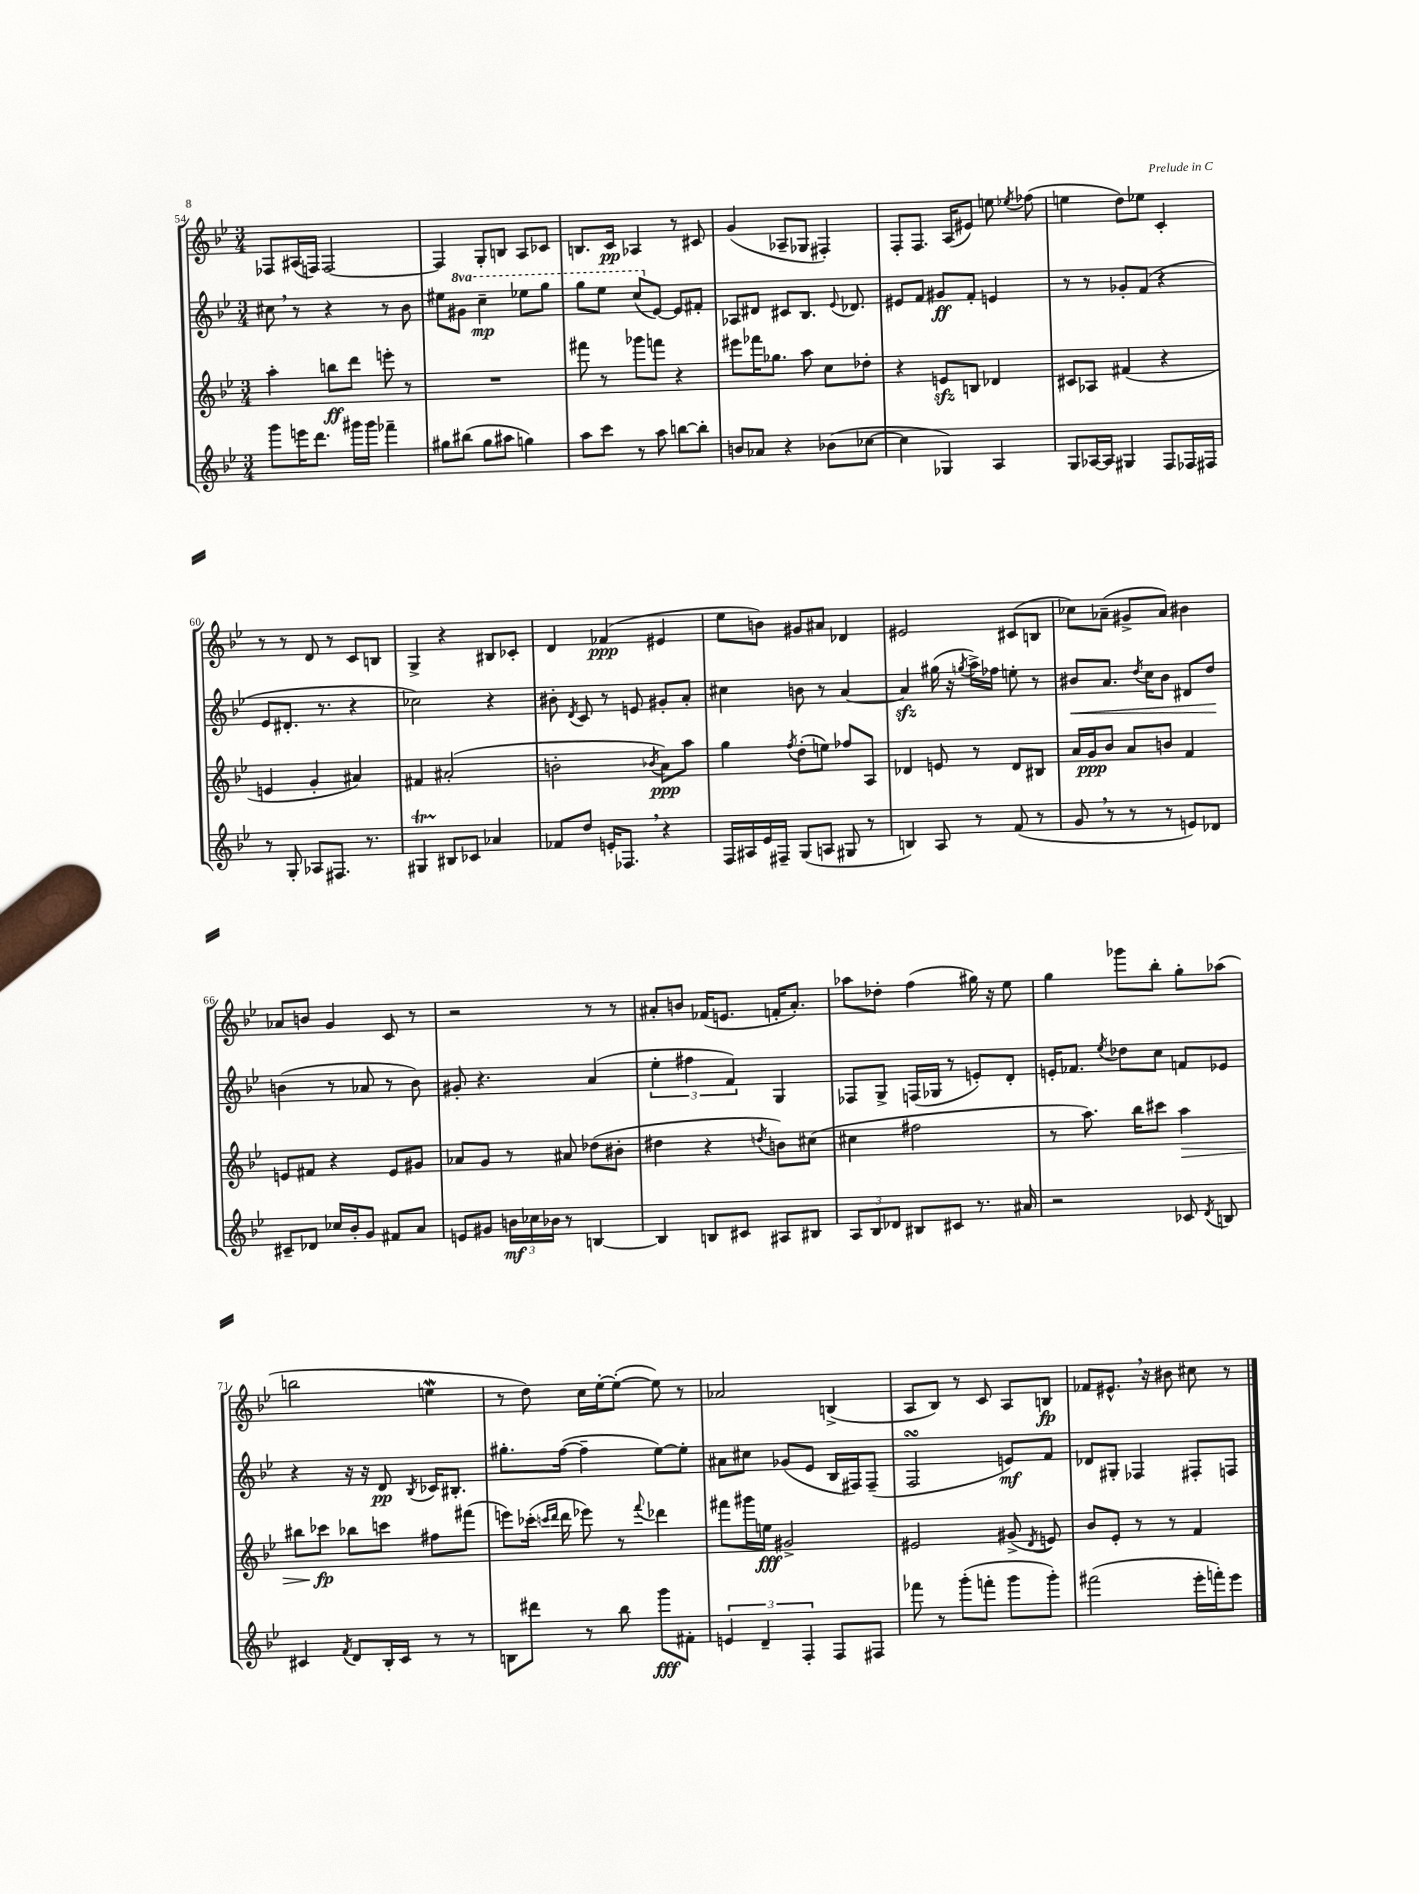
<<
\new StaffGroup <<
\new Staff = "s0" {
    \clef treble \key bes \major \numericTimeSignature \time 3/4
    \autoBeamOff fes8[ ais16( f16]) f2~ |
    f4 g8[-. b8] a8[ ces'8] |
    b8.[ c'16]\pp aes4 r8 cis'8 |
    g'4( aes8[-- ges8] fis4-.) |
    f8[-. f8.] a16[( eis'8]) e''8 \acciaccatura { ees''8 } fes''8( |
    e''4 d''8[) ees''8] c'4-. |
    r8 r8 d'8 r8 c'8[ b8] |
    g4-> r4 bis8[ ces'8]-. |
    d'4 fes'4\ppp( eis'4 |
    ees''8[ b'8]) gis'8[ ais'8] des'4 |
    eis'2 cis'8[( b8] |
    ces''8[) aes'8]--( gis'8[-> aes'8]) bis'4 |
    aes'8[ b'8] g'4 c'8 r8 |
    r2 r8 r8 |
    ais'8[-. b'8] fes'16[( e'8.] f'16[-. ais'8.]-.) |
    aes''8[ des''8]-. f''4( gis''16) r16 ees''8 |
    g''4 ges'''8[ bes''8]-. g''8[-. aes''8]( |
    b''2 e''4\mordent |
    r8 d''8) c''16[ ees''16~-. ees''8]~-.( ees''8) r8 |
    aes'2 b4->( |
    a8[ bes8]) r8 c'8 a8[ b8]\fp |
    fes'8[ eis'8.]-^ \breathe r16 bis'8 cis''8 r8 \bar "|." |
}
\new Staff = "s1" {
    \clef treble \key bes \major \numericTimeSignature \time 3/4 \set Staff.ottavationMarkups = #ottavation-simple-ordinals
    \autoBeamOff cis''8 \breathe r8 r4 r8 bes'8 |
    eis''8[ \ottava #1 gis''8] c'''4--\mp ees'''!8[ g'''8] |
    g'''8[ ees'''8] c'''8[( \ottava #0 ees'8]~) ees'8[ fis'8]-. |
    aes8[ dis'8] cis'8[ bes8.] \appoggiatura { ees'8 } des'8. |
    eis'8[ f'8] gis'8[\ff f'8]-. e'4 |
    r8 r8 ges'8[-. f'8]( r4 |
    ees'8[ dis'8.]-. r8. r4 |
    ces''2) r4 |
    bis'8-. \acciaccatura { d'8 } c'8 r8 e'8 gis'8[-. a'8]-. |
    cis''4 b'8 r8 a'4~ |
    a'4\sfz gis''16( r16 \acciaccatura { g''8 } a''16[->) fes''16] e''8-. r8 |
    bis'8[\< a'8.] \acciaccatura { d''8 } c''16[ bis'8] dis'8[ d''8]\! |
    b'4( r8 aes'8 r8 b'8) |
    gis'8-. r4. a'4( |
    \tuplet 3/2 { ees''4-. fis''4 f'4) } g4 |
    fes8[ g8]-> f16[( ges16] r8 e'8[-.) d'8]-. |
    e'16[-. fes'8.] \acciaccatura { ees''8 } des''8[ c''8] f'8[ ees'8] |
    r4 r16 r16 d'8\pp \acciaccatura { bes8 } ces'16[ bis8.]-. |
    gis''8.[-. f''16]~( f''4-- ees''8[~) ees''8]-. |
    ais'8[ cis''8] ges'8[( ees'8] bes16[ fis16) fis8]--( |
    f2\turn e'8[\mf) f'8] |
    des'8[ gis8]-. fes4 fis8[-. f8] \bar "|." |
}
\new Staff = "s2" {
    \clef treble \key bes \major \numericTimeSignature \time 3/4
    \autoBeamOff a''4-. b''8[\ff d'''8] e'''8-. r8 |
    R2. |
    fis'''8 r8 ges'''8[ f'''8] r4 |
    eis'''8[ fes'''16 ges''8.] a''8 c''8[ des''8]-. |
    r4 e'8[\sfz b8] des'4 |
    cis'8[ aes8] fis'4( r4 |
    e'4 g'4-. ais'4) |
    fis'4 ais'2-.( |
    b'2-. \acciaccatura { bes'8 } a'8[\ppp) a''8] |
    g''4 \acciaccatura { f''8 } d''8[-.( e''8]) fes''8[ a8] |
    des'4 e'8 r8 des'8[ bis8] |
    a'16[ g'16\ppp bes'8] a'8[ b'8] f'4 |
    e'8[ fis'8] r4 e'8[ gis'8] |
    aes'8[ g'8] r8 ais'8 des''8[( bis'8]-. |
    dis''4 r4 \acciaccatura { d''8 } b'8[) cis''8]( |
    cis''4 fis''2 |
    r8 a''8.) bes''16[ cis'''8] a''4\> |
    bis''8[ ces'''8]\fp\! bes''8[ c'''8] fis''8[ fis'''8]( |
    e'''8[) ces'''16]-.( \grace { c'''16[ d'''16] } d'''16 ees'''8) r8 \appoggiatura { f'''8 } des'''4 |
    fis'''8[ gis'''16 e''16]\fff gis'2-> |
    eis'2 gis'8->( \acciaccatura { d'8 } e'8) |
    bes'8[ ees'8]-. r8 r8 f'4 \bar "|." |
}
\new Staff = "s3" {
    \clef treble \key bes \major \numericTimeSignature \time 3/4
    \autoBeamOff g'''8[ e'''16 d'''8.] gis'''16[ gis'''16] fes'''4-- |
    gis''8[ bis''8]( gis''8[ ais''8] g''4) |
    a''8[ c'''8] r8 a''8 b''8[~ b''8]-. |
    b'8[ aes'8] r4 bes'8[( ces''8]~ |
    ces''4 ges4) a4 |
    g8[ aes16~ aes16] gis4 f8[ fes16 fis16] |
    r8 g8-. aes8[ fis8.] r8. |
    gis4\startTrillSpan bis8[\stopTrillSpan ces'8] aes'4 |
    fes'8[ d''8] e'16[-. fes8.] \breathe r4 |
    f16[ ais16 ees'16 fis16]-- g8[( a8] gis8 r8 |
    b4) a8 r8 f'8( r8 |
    g'8 \breathe r8 r8 r8 e'8[) des'8] |
    cis'8[-- des'8] ces''16[ bes'16-. g'8] fis'8[ a'8] |
    e'8[ gis'8] \tuplet 3/2 { b'16[\mf ces''16 bes'16] } r8 b4~ |
    b4 b8[ cis'8] ais8[ bis8] |
    \tuplet 3/2 { a8[ bes8 des'8] } bis8[ cis'8] r8. ais'16 |
    r2 ces'8 \acciaccatura { d'8 } b8 |
    cis'4 \acciaccatura { f'8 } d'8[ bes16-. cis'16] r8 r8 |
    b8[ dis'''8] r8 bes''8 g'''8[\fff fis'8]-. |
    \tuplet 3/2 { e'4 d'4-- f4-. } f8[ fis8] |
    fes'''8 r8 g'''8[-.( f'''8]-. g'''8[ g'''8]-.) |
    fis'''2( ees'''16[-. f'''16-.) ees'''8] \bar "|." |
}
>>
>>
\layout { \context { \Score currentBarNumber = #54 } }
